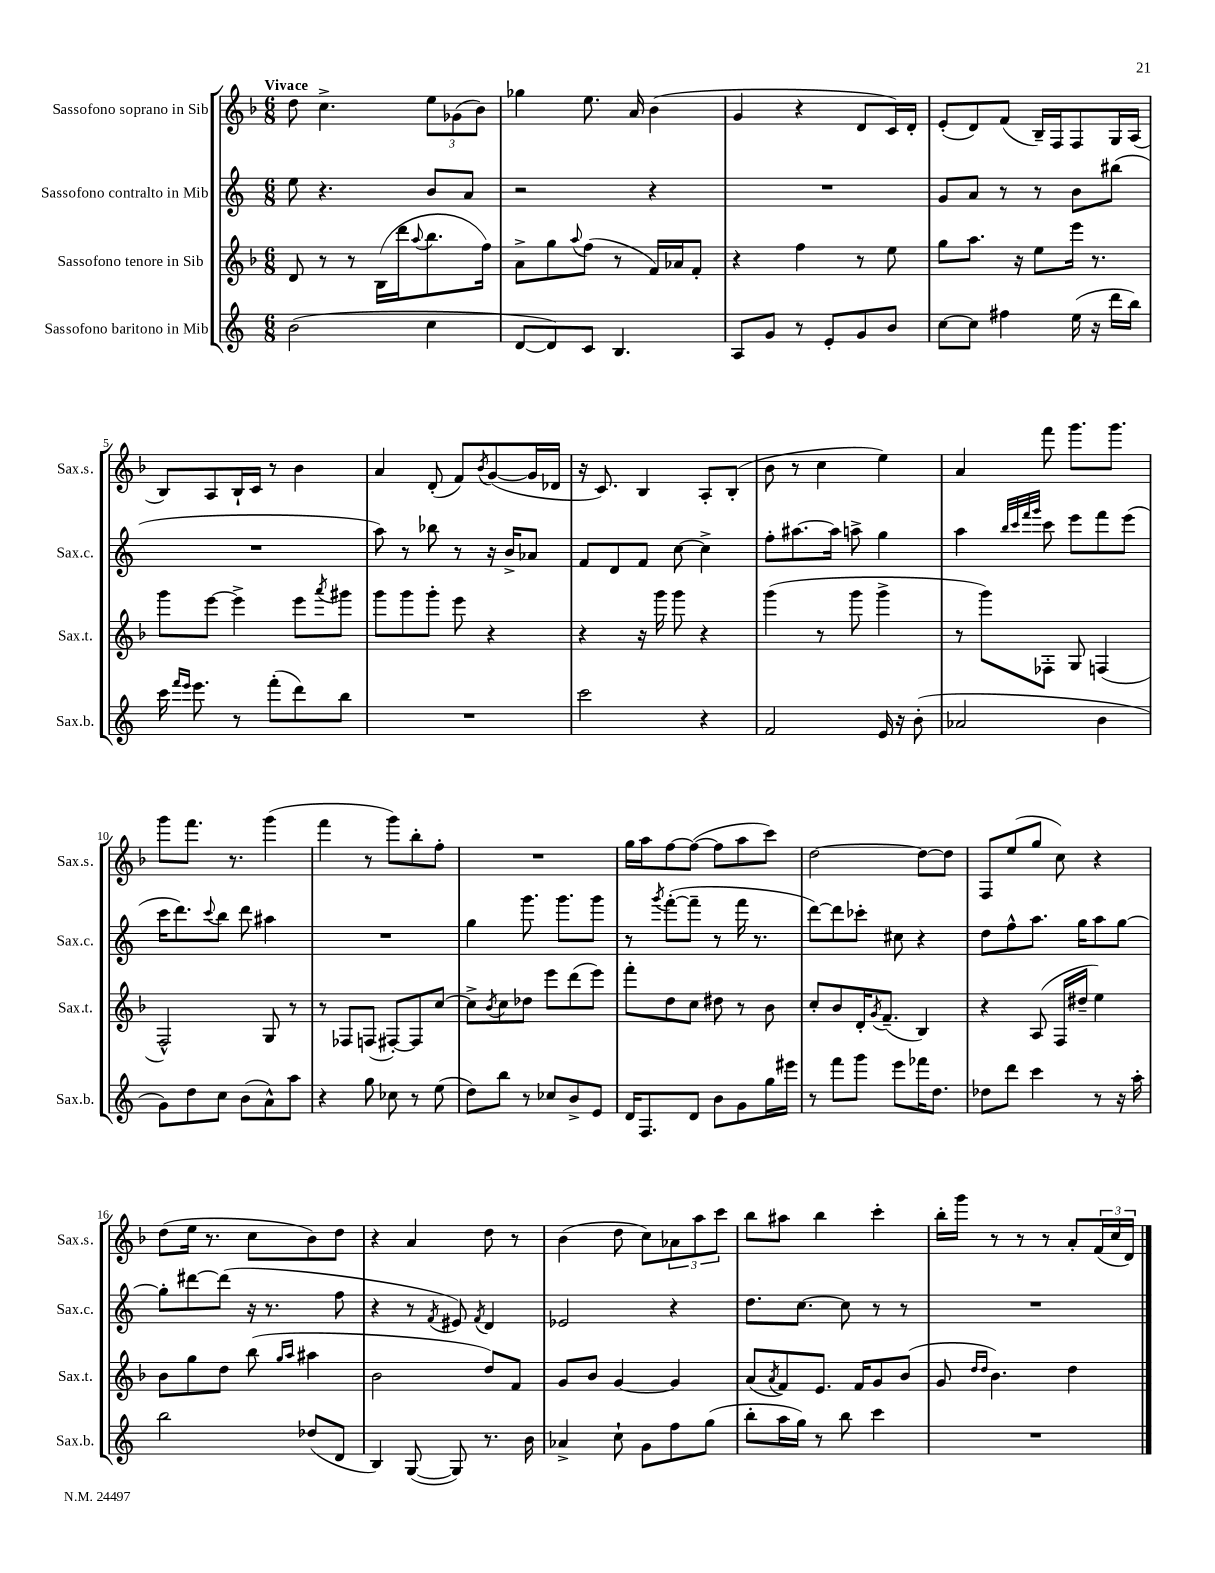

**kern	**kern	**kern	**kern
*part4	*part3	*part2	*part1
*staff4	*staff3	*staff2	*staff1
*I"Sassofono baritono in Mib	*I"Sassofono tenore in Sib	*I"Sassofono contralto in Mib	*I"Sassofono soprano in Sib
*I'Sax.b.	*I'Sax.t.	*I'Sax.c.	*I'Sax.s.
*clefG2	*clefG2	*clefG2	*clefG2
*k[]	*k[b-]	*k[]	*k[b-]
*M6/8	*M6/8	*M6/8	*M6/8
=1	=1	=1	=1
!	!	!	!LO:TX:a:B:t=Vivace
(2b\	8d/	8ee\	8dd\
.	8r	4.r	4.cc^\
.	8r	.	.
.	(16B-\LL	.	.
.	16ddd\J	.	.
.	8qqaa/	.	.
4cc\	8.bb-\	8b/L	12ee\L
.	.	.	(12g-X\
.	.	8a/J	.
.	.	.	12b-\J)
.	16ff\Jk)	.	.
=2	=2	=2	=2
[8d/L	8a^\L	2r	4gg-X\
8d/])	8gg\	.	.
.	8qqaa/	.	.
8c/J	(8ff\J	.	8.ee\
4.B/	8r	.	.
.	.	.	16a/
.	16f/LL)	4r	(4b-\
.	16a-X/J	.	.
.	8f'/J	.	.
=3	=3	=3	=3
8A/L	4r	2.r	4g/
8g/J	.	.	.
8r	4ff\	.	4r
8e'/L	.	.	.
8g/	8r	.	8d/L
8b/J	8ee\	.	16c/L)
.	.	.	16d'/JJ
=4	=4	=4	=4
[8cc\L	8gg\L	8g/L	(8e'/L
8cc\J]	8.aa\J	8a/J	8d/)
4ff#X\	.	8r	(8f/J
.	16r	.	.
.	8ee\L	8r	16B-~/LL)
.	.	.	16F/J
(16ee\	16eee\Jk	8b\L	8F/
16r	8.r	.	.
16ddd\LL	.	(8bb#X\J	16G/L
16bb\JJ)	.	.	(16A/JJ
!!LO:LB:g=z
=5	=5	=5	=5
16ccc\	8ggg\L	2.r	8B-/L)
16qqfff/LL	.	.	.
16qqeee/JJ	.	.	.
8.eee\	.	.	.
.	[8eee\J	.	8A/
8r	4eee^\]	.	16B-`/L
.	.	.	16c/JJ
(8fff'\L	.	.	8r
8ddd\)	8eee\L	.	4b-\
.	8qaaa/	.	.
8bb\J	8ggg#X\J	.	.
=6	=6	=6	=6
2.r	8ggg\L	8aa\)	4a/
.	8ggg\	8r	.
.	8ggg'\J	8bb-X\	(8d'/
.	8eee\	8r	8f/L)
.	.	.	8qb-/
.	4r	16r	([8g/
.	.	16b^/KL	.
.	.	8a-X/J	16g/L]
.	.	.	16d-X/JJ
=7	=7	=7	=7
2ccc\	4r	8f/L	16r
.	.	.	8.c/)
.	.	8d/	.
.	16r	8f/J	4B-/
.	16ggg\	.	.
.	8ggg\	[8cc\	.
4r	4r	4cc^\]	8A'/L
.	.	.	(8B-'/J
=8	=8	=8	=8
2f/	(4ggg\	8ff'\L	8b-\
.	.	[8.aa#X\	8r
.	8r	.	4cc\
.	.	16aa#\Jk]	.
.	8ggg\	8aan^\	.
16e/	4ggg^\	4gg\	4ee\)
16r	.	.	.
(8b'\	.	.	.
=9	=9	=9	=9
2a-X/	8r	4aa\	4a/
.	8ggg\L)	.	.
.	.	32qqbb/LLL	.
.	.	32qqccc/	.
.	.	32qqfff/	.
.	.	32qqggg/JJJ	.
.	8F-X'\J	8ccc\	8fff\
.	8G/	8eee\L	8.ggg\L
4b\	(4Fn/	8fff\	.
.	.	.	8.ggg\J
.	.	(8eee\J	.
!!LO:LB:g=z
=10	=10	=10	=10
8g\L)	2F^^/)	16ccc\KL	8ggg\L
.	.	8.ddd\)	.
8dd\	.	.	8.fff\J
.	.	8qqccc/	.
8cc\J	.	8bb\J	.
.	.	.	8.r
(8b\L	.	8ddd\	.
8a^^\)	8G/	4aa#X\	(4ggg\
8aa\J	8r	.	.
=11	=11	=11	=11
4r	8r	2.r	4fff\
.	8F-X/L	.	.
8gg\	(8Fn/J	.	8r
8cc-X\	[8F#X'/L)	.	8ggg\L)
8r	8F#/]	.	8bb-'\
(8ee\	[8cc/J	.	8ff'\J
=12	=12	=12	=12
8dd\L)	8cc^\L]	4gg\	2.r
.	8qb-/	.	.
8bb\J	8cc\	.	.
8r	8dd-X\J	8.ggg\	.
8cc-X/L	8eee\L	.	.
.	.	8.ggg\L	.
8b^/	(8ddd\	.	.
8e/J	8eee\J)	8ggg\J	.
=13	=13	=13	=13
16d/KL	8fff'\L	8r	16gg\LL
8.F/	.	.	16aa\J
.	.	8qggg/	.
.	8dd\	([8fff'\L	[8ff\
8d/J	8cc\J	8fff~\J]	(8ff\J_
8b\L	8dd#X\	8r	8ff\L]
8g\	8r	16fff\	8aa\
.	.	8.r	.
16gg\L	8b-\	.	8ccc\J)
16eee#X\JJ	.	.	.
=14	=14	=14	=14
8r	8cc'/L	[8ddd\L)	[2dd\
8fff\L	8b-/	8ddd\]	.
8ggg\J	16d'/K	8ccc-X'\J	.
.	8qg/	.	.
.	(8.f~/J	.	.
8eee\L	.	8cc#X\	.
16fff-X\K	4B-/)	4r	8dd\L_
8.dd\J	.	.	.
.	.	.	8dd\J]
=15	=15	=15	=15
8dd-X\L	4r	8dd\L	8F/L
8ddd\J	.	8ff^^\	(8ee/
4ccc\	(8A/	8.aa\J	8gg/J
.	16F/LL	.	8cc\)
.	16dd#X~/JJ	16gg\KL	.
8r	4ee\)	8aa\	4r
16r	.	[8gg\J	.
16aa'\	.	.	.
!!LO:LB:g=z
=16	=16	=16	=16
2bb\	8b-\L	8gg'\L]	(8dd\L
.	8gg\	[8ddd#X\	16ee\Jk
.	.	.	8.r
.	8dd\J	(8ddd#\J]	.
.	(8bb-\	16r	8cc\L
.	.	8.r	.
.	16qqgg/LL	.	.
.	16qqaa/JJ	.	.
(8dd-X/L	4aa#X\	.	8b-\)
8d/J	.	8ff\	8dd\J
=17	=17	=17	=17
4B/)	2b-\	4r	4r
([8G/	.	8r	4a/
.	.	8qf/	.
8G/])	.	8e#X/)	.
.	.	8qf/	.
8.r	8dd/L)	4d/	8dd\
.	8f/J	.	8r
16b\	.	.	.
=18	=18	=18	=18
4a-X^/	8g/L	2e-X/	(4b-\
.	8b-/J	.	.
8cc`\	[4g/	.	8dd\
8g\L	.	.	8cc\L)
8ff\	4g/]	4r	12a-X\
.	.	.	12aa\
(8gg\J	.	.	.
.	.	.	12ccc\J
=19	=19	=19	=19
8bb'\L	(8a/L	8.dd\L	8bb-\L
.	8qa/	.	.
16aa\L	8f/)	.	8aa#X\J
16gg\JJ)	.	[8.cc\J	.
8r	8.e/J	.	4bb-\
8bb\	.	8cc\]	.
.	16f/KL	.	.
4ccc\	8g/	8r	4ccc'\
.	(8b-/J	8r	.
=20	=20	=20	=20
2.r	8g/	2.r	16bb-'\LL
.	.	.	16ggg\JJ
.	16qqdd/LL	.	.
.	16qqdd/JJ	.	.
.	4.b-\)	.	8r
.	.	.	8r
.	.	.	8r
.	4dd\	.	8a'/L
.	.	.	(24f/L
.	.	.	24cc/
.	.	.	24d/JJ)
==	==	==	==
*-	*-	*-	*-
